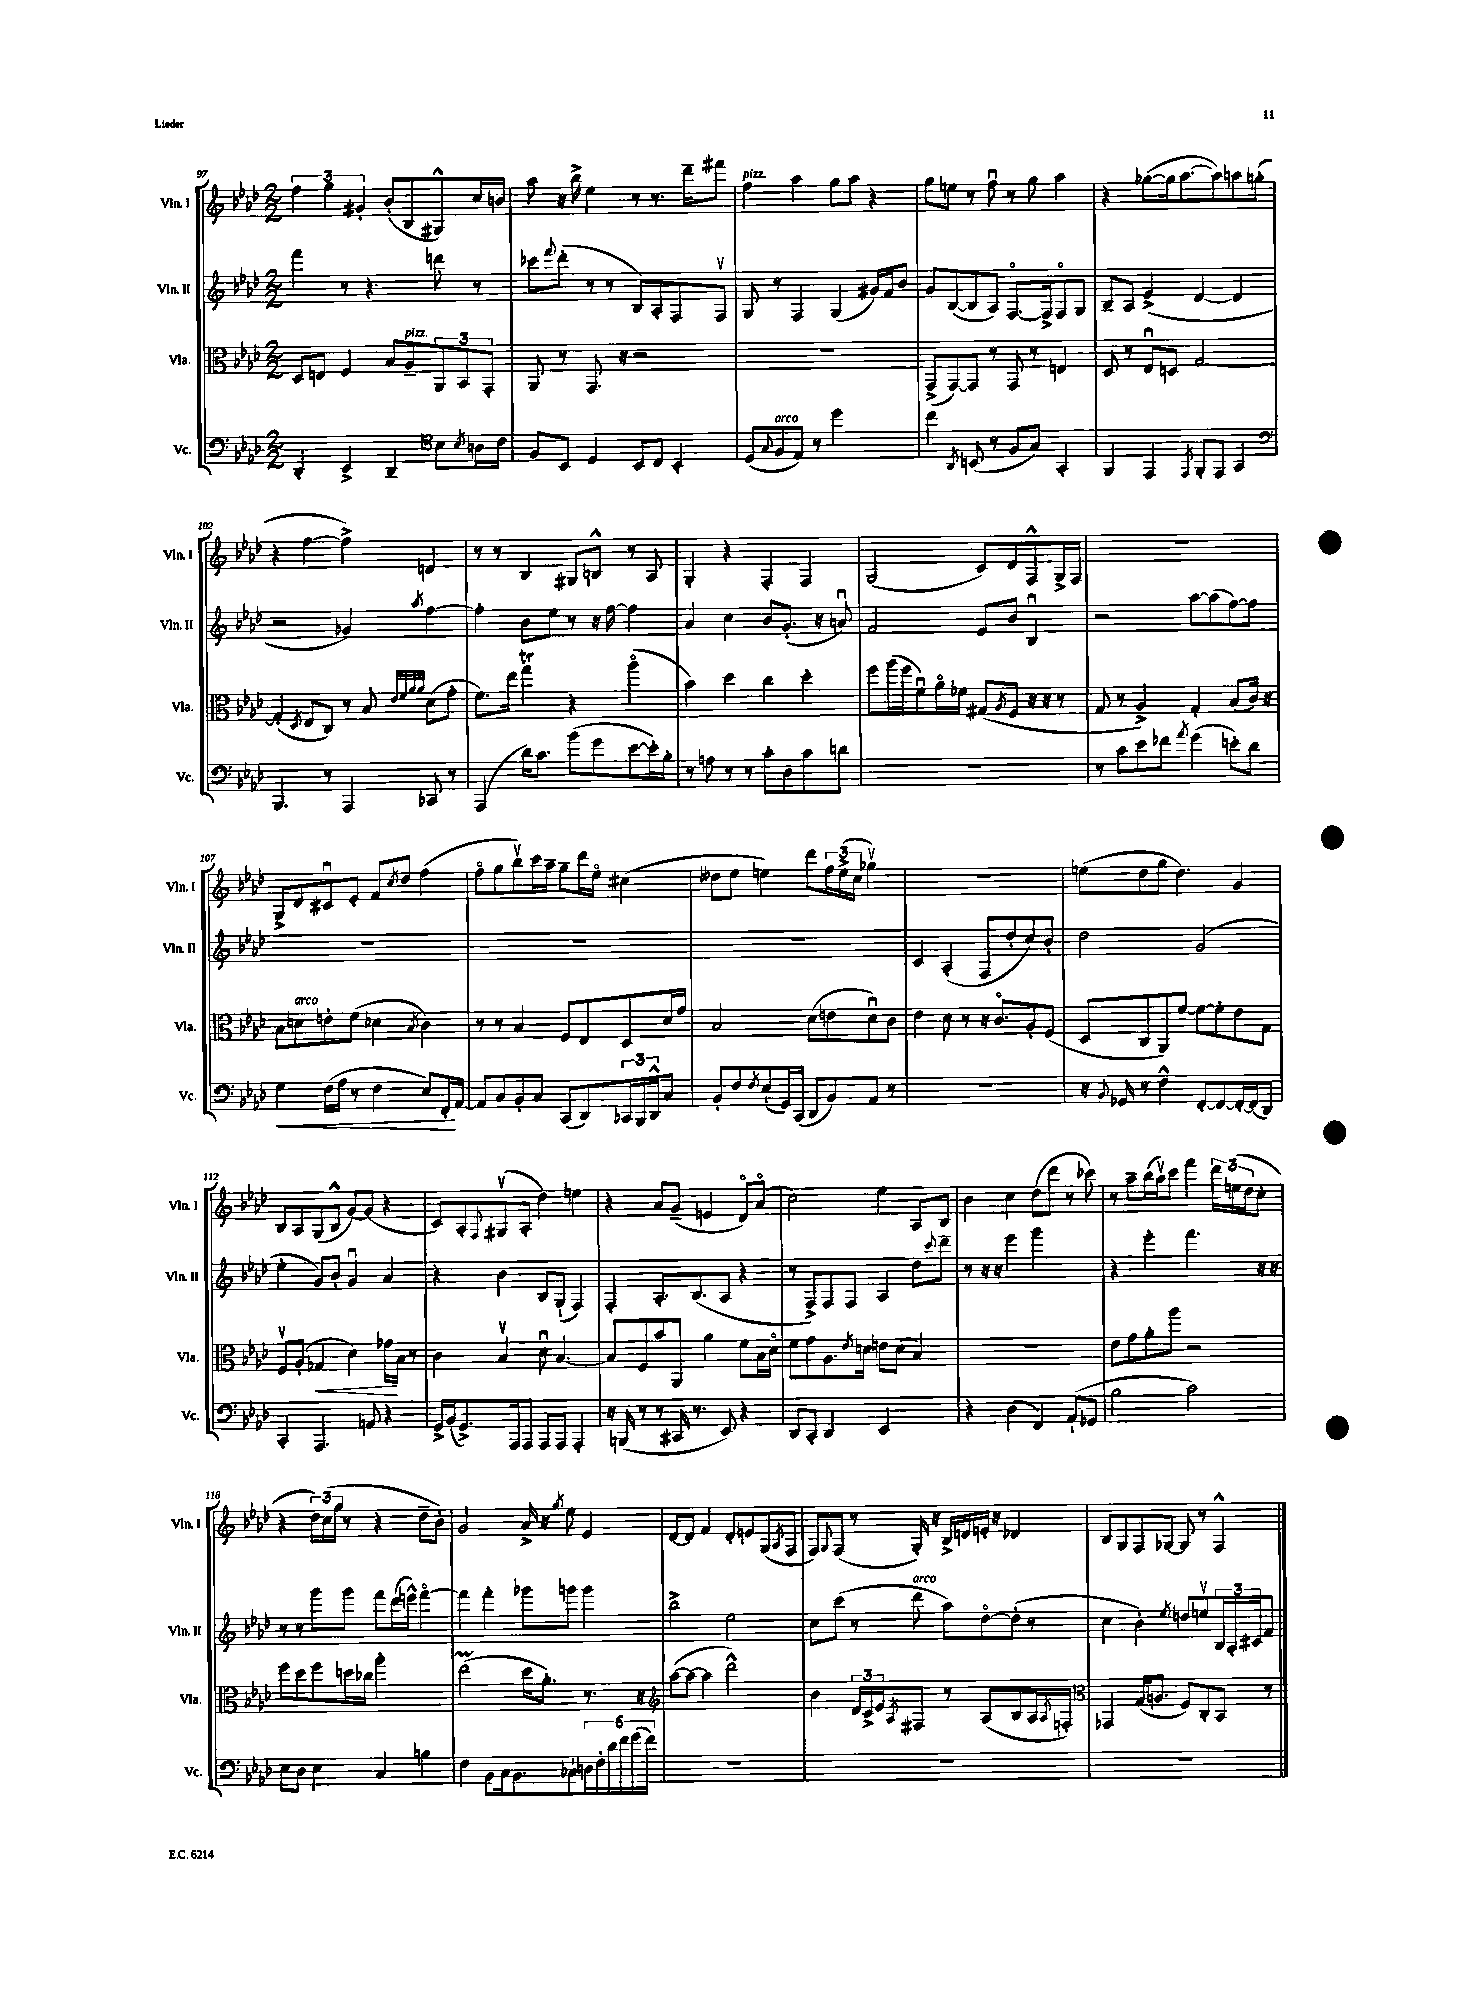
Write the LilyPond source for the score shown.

<<
\new StaffGroup <<
\new Staff = "s0" \with { instrumentName = "Vln. I" shortInstrumentName = "Vln. I" } {
    \clef treble \key aes \major \numericTimeSignature \time 2/2
    \tuplet 3/2 { f''4 g''4 gis'4-. } bes'8-.( bes8 gis8-^) c''16 b'16 |
    aes''8 r16 bes''16-> ees''4 r8 r8. des'''16-- fis'''8 |
    f''4^\markup { \italic "pizz." } aes''4 g''8 aes''8 r4 |
    g''8 e''8 r8 f''8\downbow r8 g''8 aes''4 |
    r4 ges''8~( ges''16 aes''8.~ aes''8) a''8 g''8-.( |
    r4 f''4~ f''4->) d'4 |
    r8 r8 bes4 gis8 b8-^ r8 aes8 |
    g4-. r4 f4-. f4 |
    g2( c'8) des'8 f8-^ g16-> f16 |
    R1 |
    g8-> des'8 cis'8\downbow ees'8-. f'8 \acciaccatura { c''8 } des''8 f''4( |
    f''8\flageolet g''8 bes''8\upbow) c'''16 aes''16-- g''8-- des'''16 ees''16\flageolet cis''4( |
    deses''8 ees''8 e''4) des'''8 \tuplet 3/2 { f''16 e''16->( c''16 } ges''4\upbow) |
    R1 |
    e''8( des''8 g''8 des''4.) g'4 |
    bes8 aes8 g8( bes8-^ g'8~) g'8( r4 |
    c'8) aes8-. \appoggiatura { f8 } gis8\upbow( aes8-. des''4) e''4 |
    r4 aes'8 g'8--( e'4 des'8\flageolet) aes'8\flageolet( |
    c''2) ees''4 aes8 bes8 |
    bes'4 c''4 des''8( des'''8 r8 ces'''8) |
    r8 aes''8-- bes''16( aes''16\upbow) c'''8 f'''4 \tuplet 3/2 { des'''16 e''16( des''16 } c''8-. |
    r4 \tuplet 3/2 { des''16) c''16( g''16 } r8 r4 des''8-- bes'8-.) |
    g'2 aes'16-> r16 \acciaccatura { g''8 } ees''8 ees'4 |
    des'8~ des'8 f'4 des'8-. e'8 g8( \acciaccatura { aes8 } f8 |
    f8) \appoggiatura { g8 } f8( r8 g16-.) r16 bes16-> d'16 e'16-. r16 des'4 |
    bes8 g8 f8 ges8~ ges8 r8 f4-^ \bar "|." |
}
\new Staff = "s1" \with { instrumentName = "Vln. II" shortInstrumentName = "Vln. II" } {
    \clef treble \key aes \major \numericTimeSignature \time 2/2
    f'''4 r8 r4. d'''8 r8 |
    ces'''8 \appoggiatura { f'''8 } des'''8-.( r8 r8 bes8) aes8-. f8 f8\upbow |
    g8 r8 f4 g4( gis'16) f'16 bes'8 |
    g'8 bes8~( bes8 aes8) f8.~\flageolet f16-> f8\flageolet g8 |
    bes8-- aes8 ees'4->( des'4~ des'4 |
    r2 ges'4) \acciaccatura { aes''8 } f''4~ |
    f''4-. bes'8 ees''8 r8 r16 f''16~ f''4 |
    aes'4 c''4 bes'8 g'8.-.( r16 a'8\downbow) |
    f'2 ees'8 bes'8 bes4\downbow |
    r2 aes''8~ aes''8( f''8~) f''8 |
    R1 |
    R1 |
    R1 |
    c'4 aes4-.( f8 des''8-. c''8) bes'8-. |
    des''2 g'2( |
    ees''4-. g'8) bes'8-. g'4\downbow aes'4 |
    r4 bes'4 bes8 g8-!( f4) |
    f4-. aes8.-. bes8.( aes8 r4 |
    r8 f8->) f8 f8 aes4 des''8 \appoggiatura { c'''8 } des'''8-- |
    r8 r16 r16 ees'''4 g'''2 |
    r4 ees'''4-. f'''4. r16 r16 |
    r8 r8 g'''8 g'''8 f'''8 des'''16( e'''16-^) f'''4~\flageolet |
    f'''4 f'''4-. ges'''8 g'''8 g'''4 |
    bes''2-> ees''2 |
    c''8 c'''8( r8 des'''8^\markup { \italic "arco" } aes''8) des''8~\flageolet des''8-.( r8 |
    c''4 bes'4-.) \acciaccatura { ees''8 } d''8 e''8\upbow \tuplet 3/2 { bes16 aes16-. cis'16 } f'8 \bar "|." |
}
\new Staff = "s2" \with { instrumentName = "Vla." shortInstrumentName = "Vla." } {
    \clef alto \key aes \major \numericTimeSignature \time 2/2
    des8 e8 f4 bes8 aes8--^\markup { \italic "pizz." } \tuplet 3/2 { aes,8 bes,8 g,8-. } |
    aes,8 r8 g,8. r16 r2 |
    R1 |
    g,8->( g,8~) g,8 r8 g,8 r8 e4 |
    des8 r8 ees8\downbow d8 g2~ |
    g4-.( \acciaccatura { des8 } ees8 c8) r8 bes8 \grace { ees'32 f'32 aes'32 aes'32 } des'8( g'8-. |
    f'8.) ees''16 g''4\trill r4 aes''4\flageolet( |
    bes'4) des''4 c''4 des''4-. |
    f''8 aes''16( f''16 f'8\downbow) aes'16\flageolet fes'16 gis8( \acciaccatura { aes8 } f8 r16 r16 r8 |
    g8 r8 aes4->) g4-. bes8( c'16) r16 |
    bes8 d'8^\markup { \italic "arco" } e'8-. f'8( des'4 \acciaccatura { bes8 } c'4) |
    r8 r8 bes4 f8 ees8 des8 des'16 g'16 |
    bes2 des'8( e'8 des'8\downbow) c'8 |
    ees'4 des'8 r8 r16 c'8.\flageolet aes8-. f8( |
    des8 c8 aes,8) f'8~ f'8~ f'8-. ees'8 g8 |
    f8\upbow aes8-.( ges4\< des'4) ges'16\! bes16 r8 |
    c'4 bes4\upbow des'8\downbow bes4.~ |
    bes8 f8 bes'8 aes,8 aes'4 f'8 bes16 des'16\flageolet |
    f'8 g'8 aes8. \acciaccatura { ees'8 } d'16 e'8 d'8( bes4) |
    R1 |
    ees'8 g'8 aes'8-. aes''8 r2 |
    f''8 des''8 f''8 d''16 ces''16 aes''2-. |
    ees''2\prall( des''16 aes'8.-.) r8. r16 |
    \clef treble aes''8~( aes''8~ aes''4 des'''2-^) |
    bes'4 \tuplet 3/2 { des'16 c'16-> ees'16 } \acciaccatura { aes8 } fis8 r8 aes8( bes8 aes16 \acciaccatura { aes8 } f16-.) |
    \clef alto ges,4 g16( a8. f8) c8-. bes,8 r8 \bar "|." |
}
\new Staff = "s3" \with { instrumentName = "Vc." shortInstrumentName = "Vc." } {
    \clef bass \key aes \major \numericTimeSignature \time 2/2
    des,4-. ees,4-> des,4-- \clef tenor bes8 \acciaccatura { bes8 } a16 c'16 |
    f8 bes,8 des4 bes,8 c8 bes,4-. |
    des8( \appoggiatura { g8 } f8^\markup { \italic "arco" } ees8) r8 des''2 |
    c''4 \acciaccatura { aes,8 } b,8( r8 f8 g8) g,4-. |
    f,4 ees,4 \acciaccatura { ees,8 } f,8-. ees,8 g,4 |
    \clef bass bes,,4. r8 aes,,4 ces,8 r8 |
    aes,,4( des'16) c'8. bes'8( g'8 ees'8~ ees'16-.) bes16-. |
    r8 a8 r8 r8 c'8-. des8 c'8 d'8 |
    R1 |
    r8 c'8 ees'8 fes'8 \acciaccatura { aes'8 } g'4( e'8-.) des'8 |
    g4\< f16( aes16 r8 f4 ees8) f,16-.\! aes,16~ |
    aes,8 c8 bes,8-. c8 c,8( des,8) \tuplet 3/2 { ces,16 bes,,16 des,16-^ } c8 |
    bes,8-. f8 \acciaccatura { f8 } ees8-!( g,16) c,16( des,8 bes,8) aes,8 r8 |
    R1 |
    r16 \appoggiatura { bes,8 } ges,16 r8 f4-^ f,8~-. f,8~ f,16~-. f,16( des,8) |
    c,4-. aes,,4. a,8 r4 |
    g,16-> bes,16( g,8.->) aes,,16 aes,,8 aes,,8 aes,,8 aes,,4-. |
    r16 b,,16( r8 r8 cis,16 r8. ees,8) r4 |
    des,8 c,8-. des,4 ees,2 |
    r4 des4( f,4) aes,8-!( ges,8 |
    bes2 c'2) |
    ees8 des8 ees4 c4 b4 |
    f4 bes,8 c16 bes,8. ces8-! \tuplet 6/4 { d16 f16-. des'16 f'16 g'16( f'16) } |
    R1 |
    R1 |
    R1 \bar "|." |
}
>>
>>
\layout { \context { \Score currentBarNumber = #97 } }
